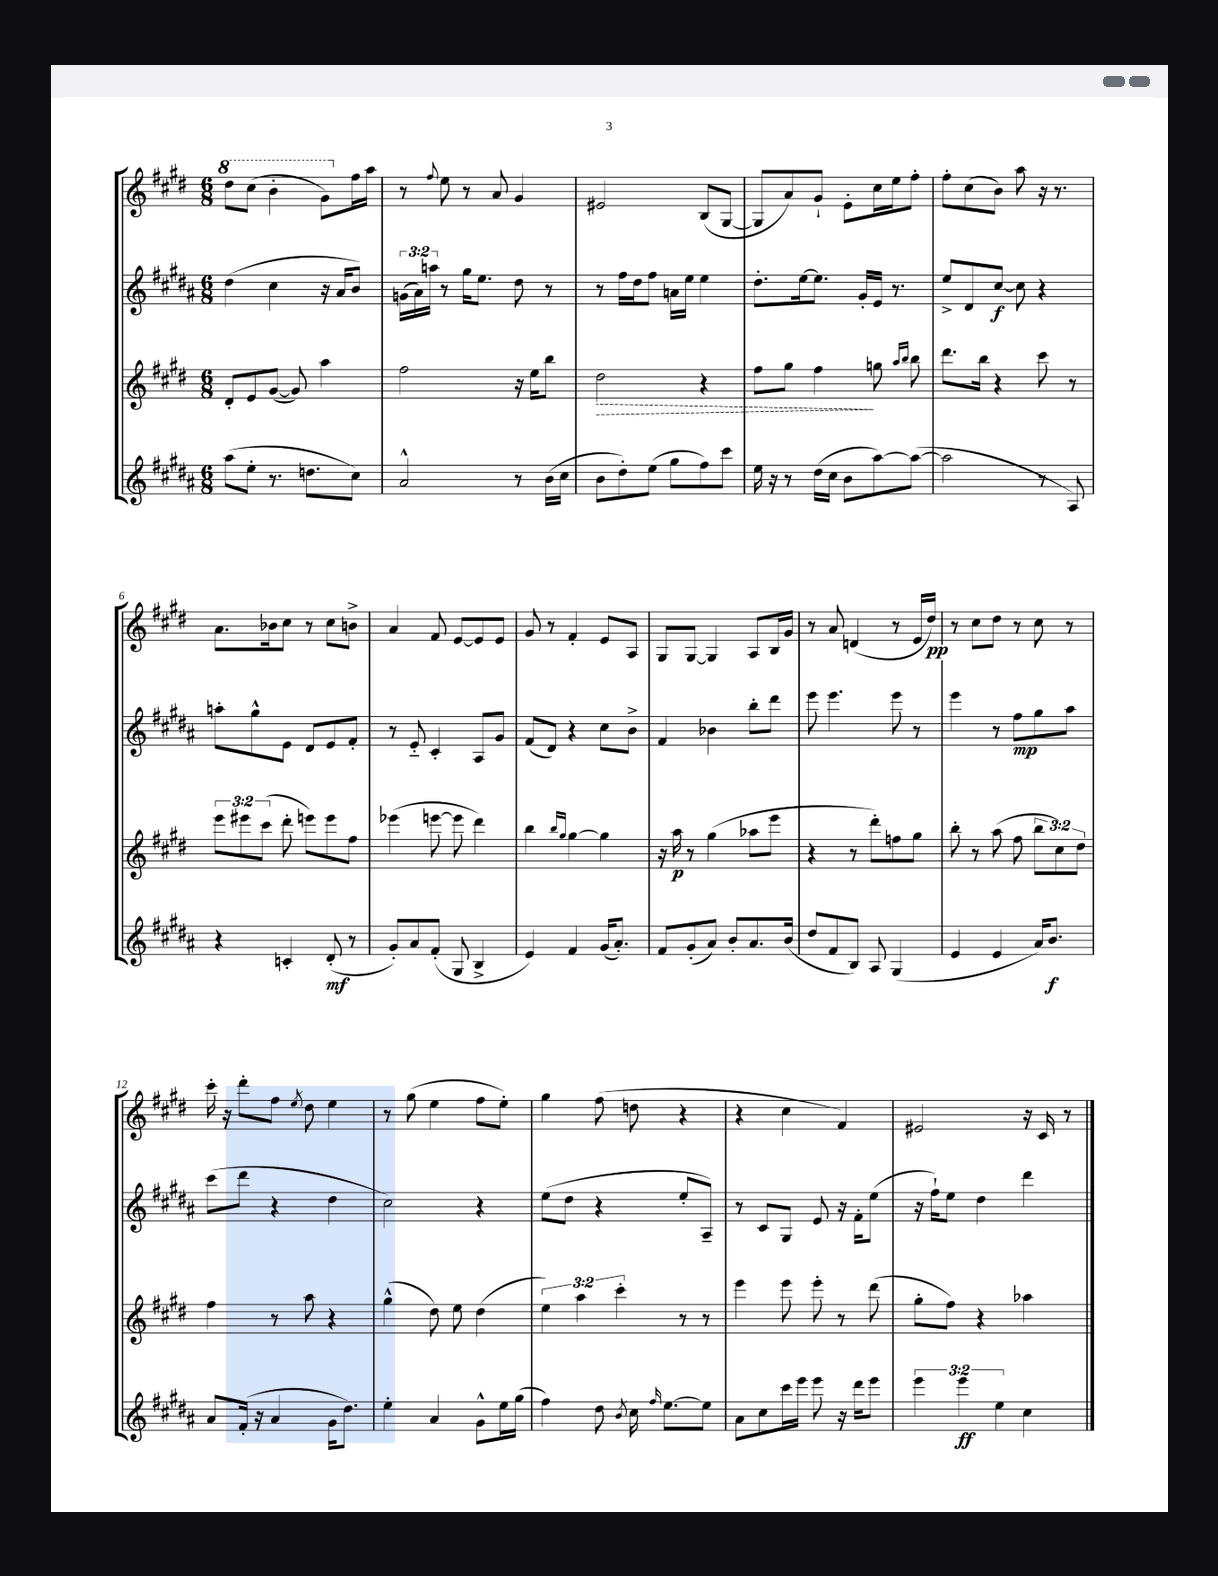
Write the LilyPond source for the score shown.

<<
\new StaffGroup <<
\new Staff = "s0" {
    \clef treble \key e \major \numericTimeSignature \time 6/8
    \autoBeamOff \ottava #1 dis'''8[ cis'''8]( b''4-. gis''8[) \ottava #0 fis''16 a''16] |
    r8 \appoggiatura { fis''8 } e''8 r8 a'8 gis'4 |
    eis'2 b8[( gis8]~ |
    gis8[ a'8) gis'8]-! e'8[-. cis''16 e''16 fis''8]-. |
    fis''8[-. cis''8( b'8]) a''8 r16 r8. |
    a'8.[ bes'16 cis''8] r8 cis''8[ b'8]-> |
    a'4 fis'8 e'8[~ e'8 e'8] |
    gis'8 r8 fis'4-. e'8[ a8] |
    gis8[ gis8]~ gis4 a8[ b16 gis'16] |
    r8 a'8 d'4( r8 e'16[ dis''16]\pp) |
    r8 cis''8[ dis''8] r8 cis''8 r8 |
    cis'''16-. r16 dis'''8[-. fis''8] \acciaccatura { e''8 } dis''8 e''4 |
    r8 gis''8( e''4 fis''8[ e''8]-.) |
    gis''4 fis''8( d''8 r4 |
    r4 cis''4 fis'4) |
    eis'2 r16 cis'16 r8 \bar "|." |
}
\new Staff = "s1" {
    \clef treble \key b \major \numericTimeSignature \time 6/8 \override Staff.TupletNumber.text = #tuplet-number::calc-fraction-text
    \autoBeamOff dis''4( cis''4 r16 ais'16[ b'8]) |
    \tuplet 3/2 { g'16[( ais'16) a''16] } r8 gis''16[ e''8.] dis''8 r8 |
    r8 fis''16[ dis''16 fis''8] a'16[ e''16] e''4 |
    dis''8.[-. e''16~ e''8.] gis'16[-. e'16] r8. |
    e''8[-> dis'8 cis''8]~\f cis''8 r4 |
    a''8[-. gis''8-^ e'8] dis'8[ e'8 fis'8]-. |
    r8 e'8-_ cis'4-. ais8[ gis'8] |
    fis'8[( dis'8]) r4 cis''8[ b'8]-> |
    fis'4 bes'4 b''8[-. dis'''8] |
    e'''8 e'''4. e'''8 r8 |
    e'''4 r8 fis''8[\mp gis''8 ais''8] |
    cis'''8[( dis'''8] r4 dis''4 |
    cis''2) r4 |
    e''8[( dis''8] r4 e''8[-. ais8]--) |
    r8 cis'8[ gis8] e'8 r16 fis'16[-. e''8]( |
    r16 fis''16[-!) e''8] dis''4 dis'''4 \bar "|." |
}
\new Staff = "s2" {
    \clef treble \key e \major \numericTimeSignature \time 6/8 \override Staff.TupletNumber.text = #tuplet-number::calc-fraction-text
    \autoBeamOff dis'8[-. e'8 gis'8]~( gis'8) a''4 |
    fis''2 r16 e''16[ b''8] |
    \once \override Hairpin.style = #'dashed-line dis''2\> r4 |
    fis''8[ gis''8] fis''4\! g''8 \grace { a''16[ b''16] } b''8 |
    dis'''8.[ b''16] r4 cis'''8 r8 |
    \tuplet 3/2 { e'''8[ eis'''8 cis'''8]( } dis'''8-. e'''8[) e'''8 fis''8] |
    ees'''4( e'''8~ e'''8 dis'''4) |
    b''4 \grace { b''16[ gis''16] } gis''4~ gis''4 |
    r16 a''16\p r8 gis''4( aes''8[ e'''8] |
    r4 r8 dis'''8[-.) f''8 gis''8] |
    b''8-. r8 a''8( fis''8 \tuplet 3/2 { b''8[ cis''8) dis''8] } |
    fis''4 r8 a''8 r4 |
    gis''4-^( dis''8) e''8 dis''4( |
    \tuplet 3/2 { e''4) a''4 cis'''4-. } r8 r8 |
    e'''4 e'''8 e'''8-. r8 dis'''8( |
    gis''8[-. fis''8]) r4 aes''4 \bar "|." |
}
\new Staff = "s3" {
    \clef treble \key b \major \numericTimeSignature \time 6/8 \override Staff.TupletNumber.text = #tuplet-number::calc-fraction-text
    \autoBeamOff ais''8[( e''8]-. r8. d''8.[ cis''8]) |
    ais'2-^ r8 b'16[( cis''16] |
    b'8[ dis''8-.) e''8]( gis''8[ fis''8) cis'''8] |
    e''16 r16 r8 dis''16[( cis''16] b'8[ ais''8~) ais''8]~( |
    ais''2 r8 ais8) |
    r4 c'4-. dis'8-.\mf( r8 |
    gis'8[-.) ais'8 fis'8]-.( gis8 b4-> |
    e'4) fis'4 gis'16[( ais'8.]-.) |
    fis'8[ gis'8-.( ais'8]) b'8[-. ais'8. b'16]( |
    dis''8[ fis'8 b8]) ais8 gis4( |
    e'4 e'4 ais'16[) b'8.]\f |
    ais'8[ fis'16]-.( r16 ais'4 gis'16[ dis''8.]) |
    e''4-. ais'4 gis'8[-^ e''16 gis''16]( |
    fis''4) dis''8 \acciaccatura { b'8 } cis''16 \grace { fis''16 } e''8.[~ e''8] |
    ais'8[ cis''8 cis'''16 e'''16] e'''8 r16 dis'''16[ e'''8] |
    \tuplet 3/2 { e'''4 e'''4\ff e''4 } cis''4 \bar "|." |
}
>>
>>
